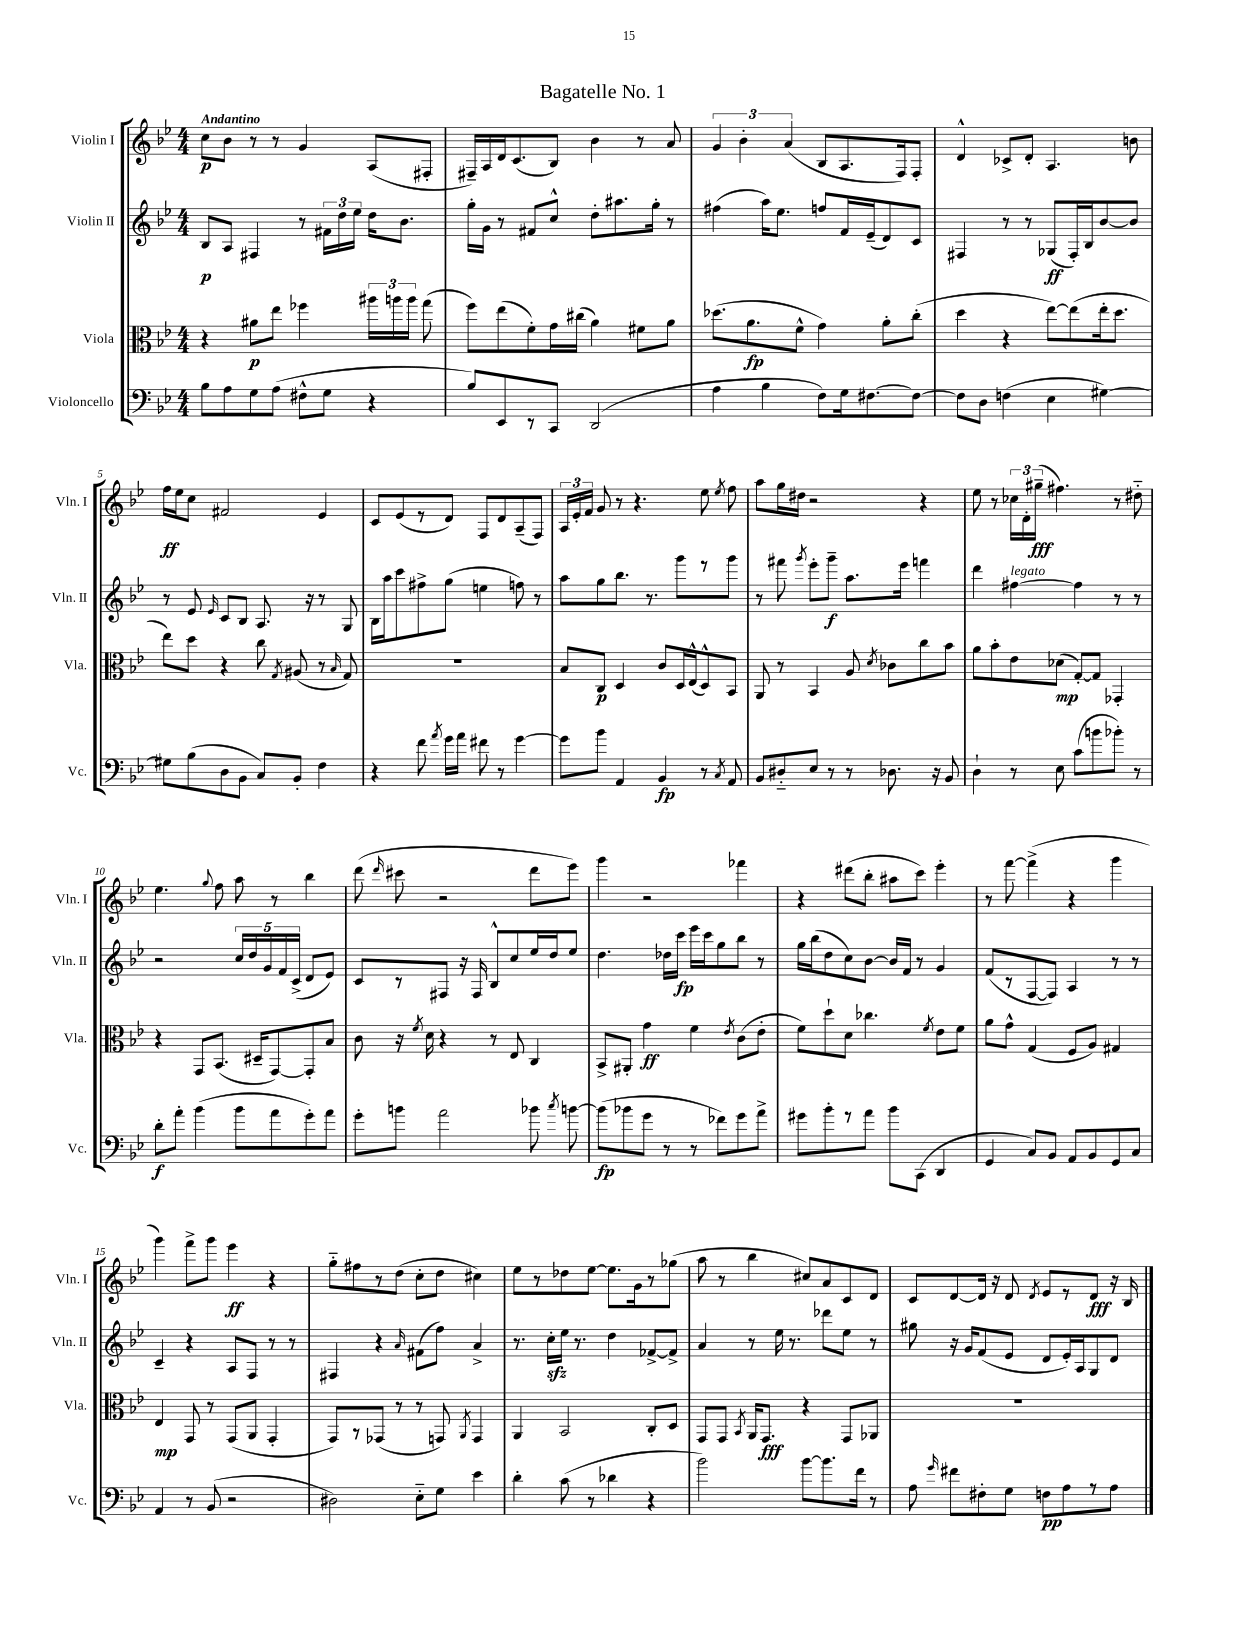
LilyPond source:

\header { title = "Bagatelle No. 1" }
<<
\new StaffGroup <<
\new Staff = "s0" \with { instrumentName = "Violin I" shortInstrumentName = "Vln. I" } {
    \clef treble \key bes \major \numericTimeSignature \time 4/4 \tempo "Andantino"
    \autoBeamOff c''8[\p bes'8] r8 r8 g'4 a8[( fis8]-. |
    fis16[--) a16 d'16 c'8.( bes8]) bes'4 r8 a'8 |
    \tuplet 3/2 { g'4 bes'4-. a'4( } bes8[ a8. f16) f8]-. |
    d'4-^ ces'8[-> d'8]-. a4. b'8 |
    f''16[\ff ees''16 c''8] fis'2 ees'4 |
    c'8[ ees'8( r8 d'8]) f8[ d'8 a8--( f8]) |
    \tuplet 3/2 { a16[ ees'16-. f'16] } g'8 r8 r4. ees''8 \acciaccatura { ees''8 } f''8 |
    a''8[ g''16 dis''16] r2 r4 |
    ees''8 r8 \tuplet 3/2 { ces''16[ d'16-. gis''16]--\fff( } fis''4.) r8 dis''8-_ |
    ees''4. \appoggiatura { g''8 } f''8 a''8 r8 bes''4 |
    d'''8( \grace { d'''16 } cis'''8 r2 d'''8[ ees'''8]) |
    g'''4 r2 fes'''4 |
    r4 dis'''8[( bes''8]-. ais''8[ c'''8]) ees'''4-. |
    r8 f'''8~ f'''4->( r4 g'''4 |
    g'''4) f'''8[-> g'''8] ees'''4\ff r4 |
    g''8[-_ fis''8 r8 d''8]( c''8[-. d''8] cis''4) |
    ees''8[ r8 des''8 ees''8]~ ees''8.[ g'16 r8 ges''8]( |
    a''8 r8 bes''4 cis''8[) a'8 c'8 d'8] |
    c'8[ d'8~ d'16] r16 d'8 \acciaccatura { d'8 } ees'8[ r8 d'8]\fff r16 bes16 \bar "|." |
}
\new Staff = "s1" \with { instrumentName = "Violin II" shortInstrumentName = "Vln. II" } {
    \clef treble \key bes \major \numericTimeSignature \time 4/4
    \autoBeamOff bes8[\p a8] fis4 r8 \tuplet 3/2 { fis'16[ d''16 ees''16] } d''16[ bes'8.] |
    g''16[-. g'16] r8 fis'8[ c''8]-^ d''8[-. ais''8. g''16]-. r8 |
    fis''4( a''16[) ees''8.] f''8[ f'16 ees'16--( d'8) c'8] |
    fis4 r8 r8 ges8[\ff( fis16-.) bes16 bes'8~ bes'8] |
    r8 ees'8 \grace { ees'16 } c'8[ bes8] a8. r16 r8 g8 |
    bes16[ a''16 c'''8 fis''8-> g''8]( e''4 f''8) r8 |
    a''8[ g''8 bes''8.] r8. g'''8[ r8 g'''8] |
    r8 fis'''8 \acciaccatura { g'''8 } ees'''8[-. g'''8]--\f a''8.[ ees'''16] f'''4 |
    d'''4 fis''4~^\markup { \italic "legato" } fis''4 r8 r8 |
    r2 \tuplet 5/4 { c''16[ d''16 g'16 f'16 c'16]->( } d'8[ ees'8]) |
    c'8[ r8 fis8] r16 fis16 bes8[-^ c''8 ees''16 d''16 ees''8] |
    d''4. des''16[ c'''16]\fp ees'''16[ c'''16 g''8 bes''8] r8 |
    g''16[ bes''16( d''8 c''8) bes'8]~ bes'16[ f'16] r8 g'4 |
    f'8[( r8 f8~ f8]) a4 r8 r8 |
    c'4-- r4 a8[ f8] r8 r8 |
    fis4 r4 \grace { a'16 } fis'8[( f''8]) a'4-> |
    r8. c''16[-.\sfz ees''16] r8. d''4 fes'8[~-> fes'8]-> |
    a'4 r8 ees''16 r8. des'''8[ ees''8] r8 |
    gis''8 r16 g'16[ f'8( ees'8] d'8[ ees'16-.) a16 g8 d'8] \bar "|." |
}
\new Staff = "s2" \with { instrumentName = "Viola" shortInstrumentName = "Vla." } {
    \clef alto \key bes \major \numericTimeSignature \time 4/4
    \autoBeamOff r4 ais'8[\p ees''8] fes''4 \tuplet 3/2 { ais''16[ a''16 a''16] } g''8( |
    f''8[) ees''8( f'8-.) g'16 cis''16]( a'4) fis'8[ a'8] |
    des''8.[( a'8.\fp f'8]-^ g'4) a'8[-. c''8]-.( |
    d''4 r4 ees''8[~) ees''8( ees''16-. d''8.] |
    ees''8[) d''8] r4 c''8 \acciaccatura { g8 } ais8( r8 \grace { bes16 } g8) |
    R1 |
    bes8[ c8]\p d4 c'8[ d16 ees16-^( d8-^) bes,8] |
    a,8 r8 bes,4 a8 \acciaccatura { d'8 } ces'8[ c''8 bes'8] |
    a'8[ bes'8-. ees'8 des'8]\mp( g8[~-.) g8] ges,4-. |
    r4 g,8[ bes,8.]( dis16[-- g,8~) g,8-. bes8] |
    c'8 r16 \acciaccatura { f'8 } d'16 r4 r8 ees8 c4 |
    bes,8[-> ais,8]-. g'4\ff f'4 \acciaccatura { ees'8 } c'8[( ees'8]-. |
    f'8[) d''8-! d'8] ces''4. \acciaccatura { f'8 } ees'8[ f'8] |
    a'8[ g'8]-^ g4( f8[ a8]) gis4 |
    ees4\mp g,8 r8 g,8[( a,8] g,4-. |
    g,8[) r8 ges,8]( r8 r8 g,8) \acciaccatura { a,8 } g,4 |
    a,4 bes,2 c8[-. d8] |
    g,8[ g,8] \acciaccatura { bes,8 } a,16[ g,8.]\fff r4 g,8[ aes,8] |
    R1 \bar "|." |
}
\new Staff = "s3" \with { instrumentName = "Violoncello" shortInstrumentName = "Vc." } {
    \clef bass \key bes \major \numericTimeSignature \time 4/4
    \autoBeamOff bes8[ a8 g8 a8]( fis8[-^ g8] r4 |
    bes8[) ees,8 r8 c,8] d,2( |
    a4 bes4 f8[) g16 fis8.~ fis8]~ |
    fis8[ d8] f4( ees4 gis4~) |
    gis8[ bes8( d8 bes,8] c8[) bes,8]-. f4 |
    r4 f'8 \acciaccatura { a'8 } g'16[ a'16] fis'8 r8 g'4~ |
    g'8[ bes'8] a,4 bes,4\fp r8 \acciaccatura { c8 } a,8 |
    bes,8[ dis8-_ ees8] r8 r8 des8. r16 bes,8 |
    d4-! r8 ees8 c'8[( b'8 bes'8]-.) r8 |
    d'8[-.\f a'8]-. bes'4( bes'8[ a'8 g'8-.) a'8] |
    g'8[-. b'8] a'2 bes'8 \acciaccatura { c''8 } b'8~ |
    b'8[\fp( bes'8 g'8] r8 r8 fes'8[) g'8 a'8]-> |
    gis'8[ bes'8-. r8 a'8] bes'8[ c,8]( d,4 |
    g,4 c8[) bes,8] a,8[ bes,8 g,8 c8] |
    a,4 r8 bes,8( r2 |
    dis2) ees8[-_ g8] ees'4 |
    d'4-. c'8( r8 des'4 r4 |
    bes'2) bes'8[~ bes'8. f'16] r8 |
    a8 \grace { g'16 } fis'8[ fis8-. g8] f8[\pp a8 r8 a8] \bar "|." |
}
>>
>>
